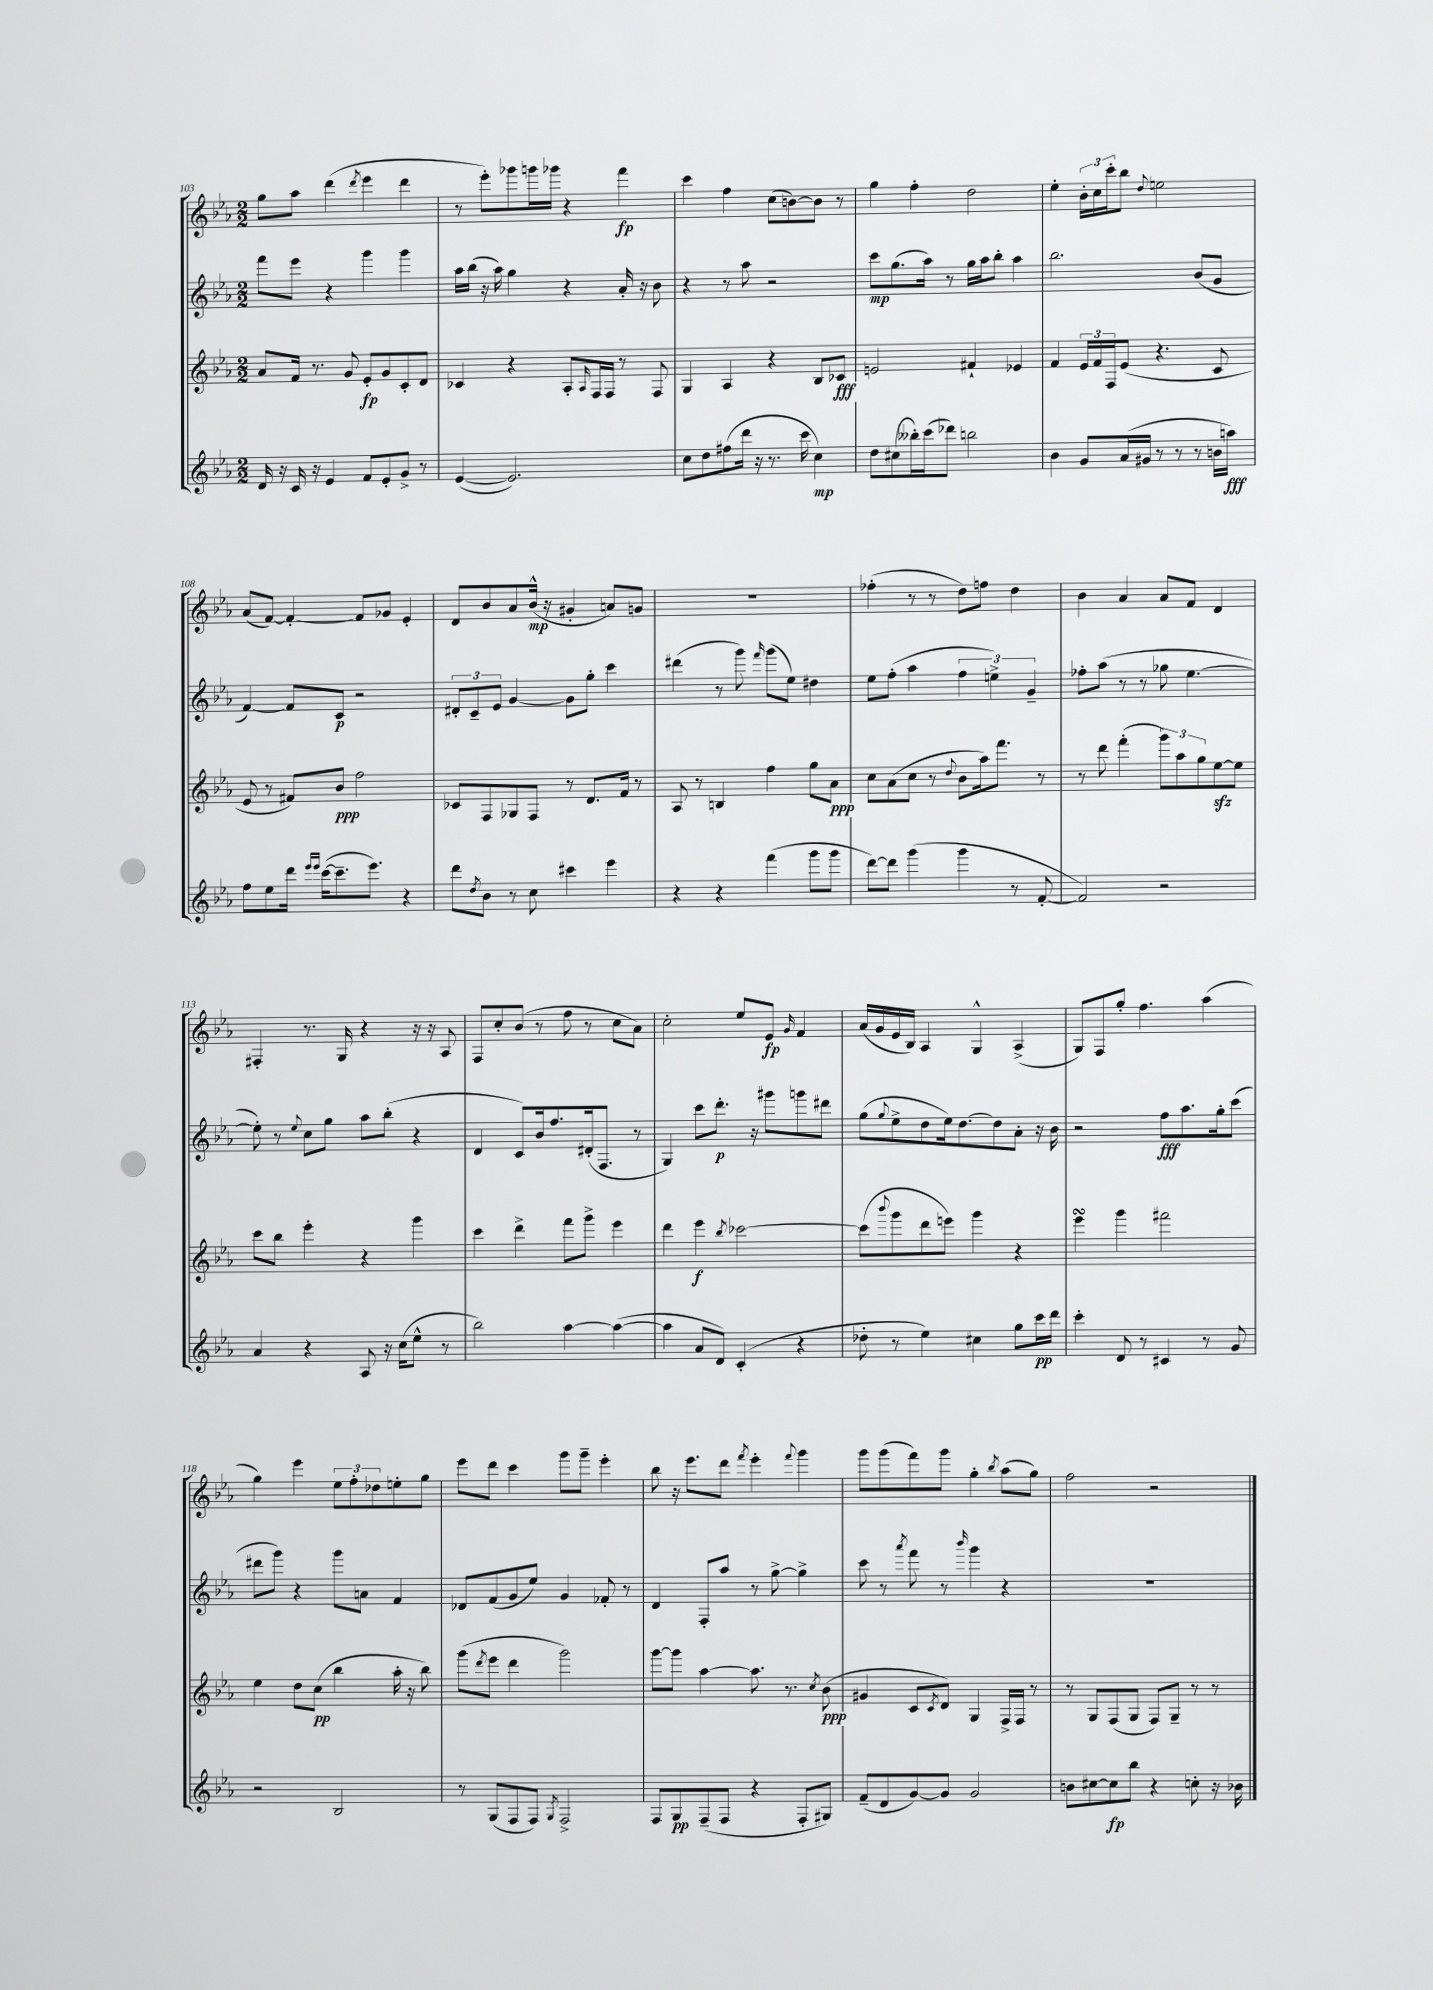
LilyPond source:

<<
\new StaffGroup <<
\new Staff = "s0" {
    \clef treble \key ees \major \numericTimeSignature \time 2/2
    g''8 aes''8 d'''4( \acciaccatura { d'''8 } ees'''4 d'''4 |
    r8 ees'''8-.) ges'''8 g'''16 ges'''16 r4 f'''4\fp |
    c'''4 f''4 c''8( b'8~) b'8 r8 |
    g''4 f''4-. d''2 |
    ees''4-. \tuplet 3/2 { bes'16-. c''16 c'''16-. } bes''8 \appoggiatura { d''8 } e''2 |
    aes'8( f'8~) f'4~-. f'8 ges'8 ees'4-. |
    d'8 bes'8 aes'8 bes'16-^\mp( r16 gis'4-. a'8) g'8 |
    R1 |
    fes''4-.( r8 r8 d''8) f''8 d''4 |
    bes'4 aes'4 aes'8 f'8 d'4 |
    fis4-. r8. g16 r4 r16 r16 aes8 |
    f8 c''8-. bes'8( r8 f''8 r8 c''8 aes'8) |
    c''2-. ees''8 ees'8\fp \grace { g'16 } f'4 |
    aes'16( g'16 ees'16 bes16) aes4 g4-^ aes4->( |
    g8) f8 g''8-. f''4. aes''4( |
    g''4) ees'''4 \tuplet 3/2 { ees''8 f''8-. des''8 } e''8-. g''8 |
    ees'''8 d'''8 c'''4 g'''8 g'''8-- ees'''4-. |
    bes''8 r16 ees'''8. d'''8 \acciaccatura { f'''8 } ees'''4-. \appoggiatura { f'''8 } g'''4 |
    g'''8 g'''8( f'''8) g'''8 g''4-. \acciaccatura { bes''8 } aes''8( g''8) |
    f''2 r2 \bar "|." |
}
\new Staff = "s1" {
    \clef treble \key ees \major \numericTimeSignature \time 2/2
    f'''8 ees'''8 r4 g'''4 g'''4 |
    aes''16 bes''16( r16 aes''16) g''4 r4 aes'16-. r16 bes'8 |
    r4 r8 aes''8 r2 |
    c'''8\mp g''8.( aes''16) r8 g''16 aes''16 bes''8-. aes''4 |
    bes''2. bes'8( g'8 |
    f'4~) f'8 c'8\p r2 |
    \tuplet 3/2 { dis'8-. c'8-- ees'8 } g'4~ g'8 g''8-. c'''4 |
    dis'''4( r8 g'''8) \grace { f'''16 } g'''8( ees''8) dis''4 |
    ees''8 f''8-.( aes''4 \tuplet 3/2 { f''4 e''4->) g'4-- } |
    fes''8-. aes''8( r8 r8 ges''8 ees''4.~ |
    ees''8-.) r8 \appoggiatura { ees''8 } c''8 g''8 aes''8 bes''8-.( r4 |
    d'4 c'8) bes'16 f''8. dis'16-.( f8. r8 |
    g4) c'''8 d'''8.-.\p r16 gis'''8 g'''8 dis'''8 |
    g''8( \appoggiatura { g''8 } ees''8-> d''8 ees''16) d''8.~ d''8 aes'8-. r16 bes'16 |
    r2 f''8\fff aes''8. g''16-. c'''8( |
    dis'''8 g'''8) r4 g'''8 a'8 f'4 |
    des'8 f'8( g'8 ees''8) g'4 fes'8-. r8 |
    d'4 f8-. aes''8 r8 g''8~-> g''4-> |
    c'''8 r8 \acciaccatura { aes'''8 } f'''8 r8 \grace { bes'''16 } g'''4 r4 |
    R1 \bar "|." |
}
\new Staff = "s2" {
    \clef treble \key ees \major \numericTimeSignature \time 2/2
    aes'8 f'16 r8. g'8 ees'8-.\fp g'8 c'8-. d'8 |
    ces'4 r4 aes8-. \grace { aes16 } f16 f16 r8 f8 |
    g4 aes4 r4 bes8 ces'8\fff |
    e'2 fis'4-! ees'4 |
    f'4 \tuplet 3/2 { ees'16 f'16 f16 } ees'8( r4. c'8 |
    ees'8 r8 fis'8) bes'8\ppp f''2 |
    ces'8 f8 ges8 f8 r8 d'8. f'16 r8 |
    aes8 r8 b4 f''4 g''8 aes'8\ppp |
    c''8 aes'8( c''8 r8 \appoggiatura { d''8 } bes'8 aes''16) f'''8. r8 |
    r8 d'''8 f'''4-.( \tuplet 3/2 { g'''8) aes''8 g''8 } ees''8~\sfz ees''8 |
    c'''8 bes''8 ees'''4-. r4 g'''4 |
    c'''4 d'''4-> f'''8 g'''8-> ees'''4 |
    d'''4 ees'''4\f \acciaccatura { bes''8 } ces'''2~ |
    ces'''8( \appoggiatura { bes'''8 } g'''8 d'''8 e'''8) g'''4 r4 |
    ees'''4\turn g'''4 fis'''2 |
    ees''4 d''8 c''8\pp( bes''4 aes''16-. r16 bes''8) |
    g'''8( \acciaccatura { d'''8 } ees'''8 d'''4 g'''2) |
    g'''8~ g'''8 aes''4~ aes''8. r8. \acciaccatura { c''8 } bes'8\ppp( |
    gis'4 c'8 \acciaccatura { c'8 } d'8) g4 f16-> f16 r8 |
    r8 g8 f8( g8 f8) g8-- r8 r8 \bar "|." |
}
\new Staff = "s3" {
    \clef treble \key ees \major \numericTimeSignature \time 2/2
    d'16 r16 c'16 r16 ees'4 f'8 ees'8-. g'8-> r8 |
    ees'4~( ees'2.) |
    c''8 d''8 fis''8( d'''16 r16 r8. c'''16 c''4\mp) |
    d''8 cis''8( beses''16-.) c'''16( des'''8) b''2 |
    bes'4 g'8 aes'16( gis'16 r8 r8 r8 b'16 a''16\fff) |
    f''8 ees''8 d'''16 \grace { ees'''16 ees'''16 } c'''16~( c'''8.-- ees'''8.) r4 |
    d'''8 \acciaccatura { d''8 } bes'8 r8 c''8 cis'''4 ees'''4 |
    r4 r4 f'''4( g'''8 g'''8 |
    d'''8~) d'''8 g'''4( g'''4 r8 f'8~-. |
    f'2) r2 |
    aes'4 r4 aes8 r16 c''16( ees''8-^ r8 |
    bes''2) aes''4~ aes''4~( |
    aes''4 aes'8 d'8) c'4-.( r4 |
    des''8-. r8 ees''4) cis''4 g''8 c'''16\pp d'''16 |
    c'''4-. d'8 r8 cis'4 r8 g'8 |
    r2 bes2 |
    r8 g8( f8 f8) \acciaccatura { g8 } f2-> |
    f8 g8\pp f8--( f8 r4 f8-. gis8) |
    f'8--( d'8 g'8~) g'8 g'2 |
    b'8 cis''8~ cis''8\fp bes''8 r4 c''8-. r16 bes'16 \bar "|." |
}
>>
>>
\layout { \context { \Score currentBarNumber = #103 } }
